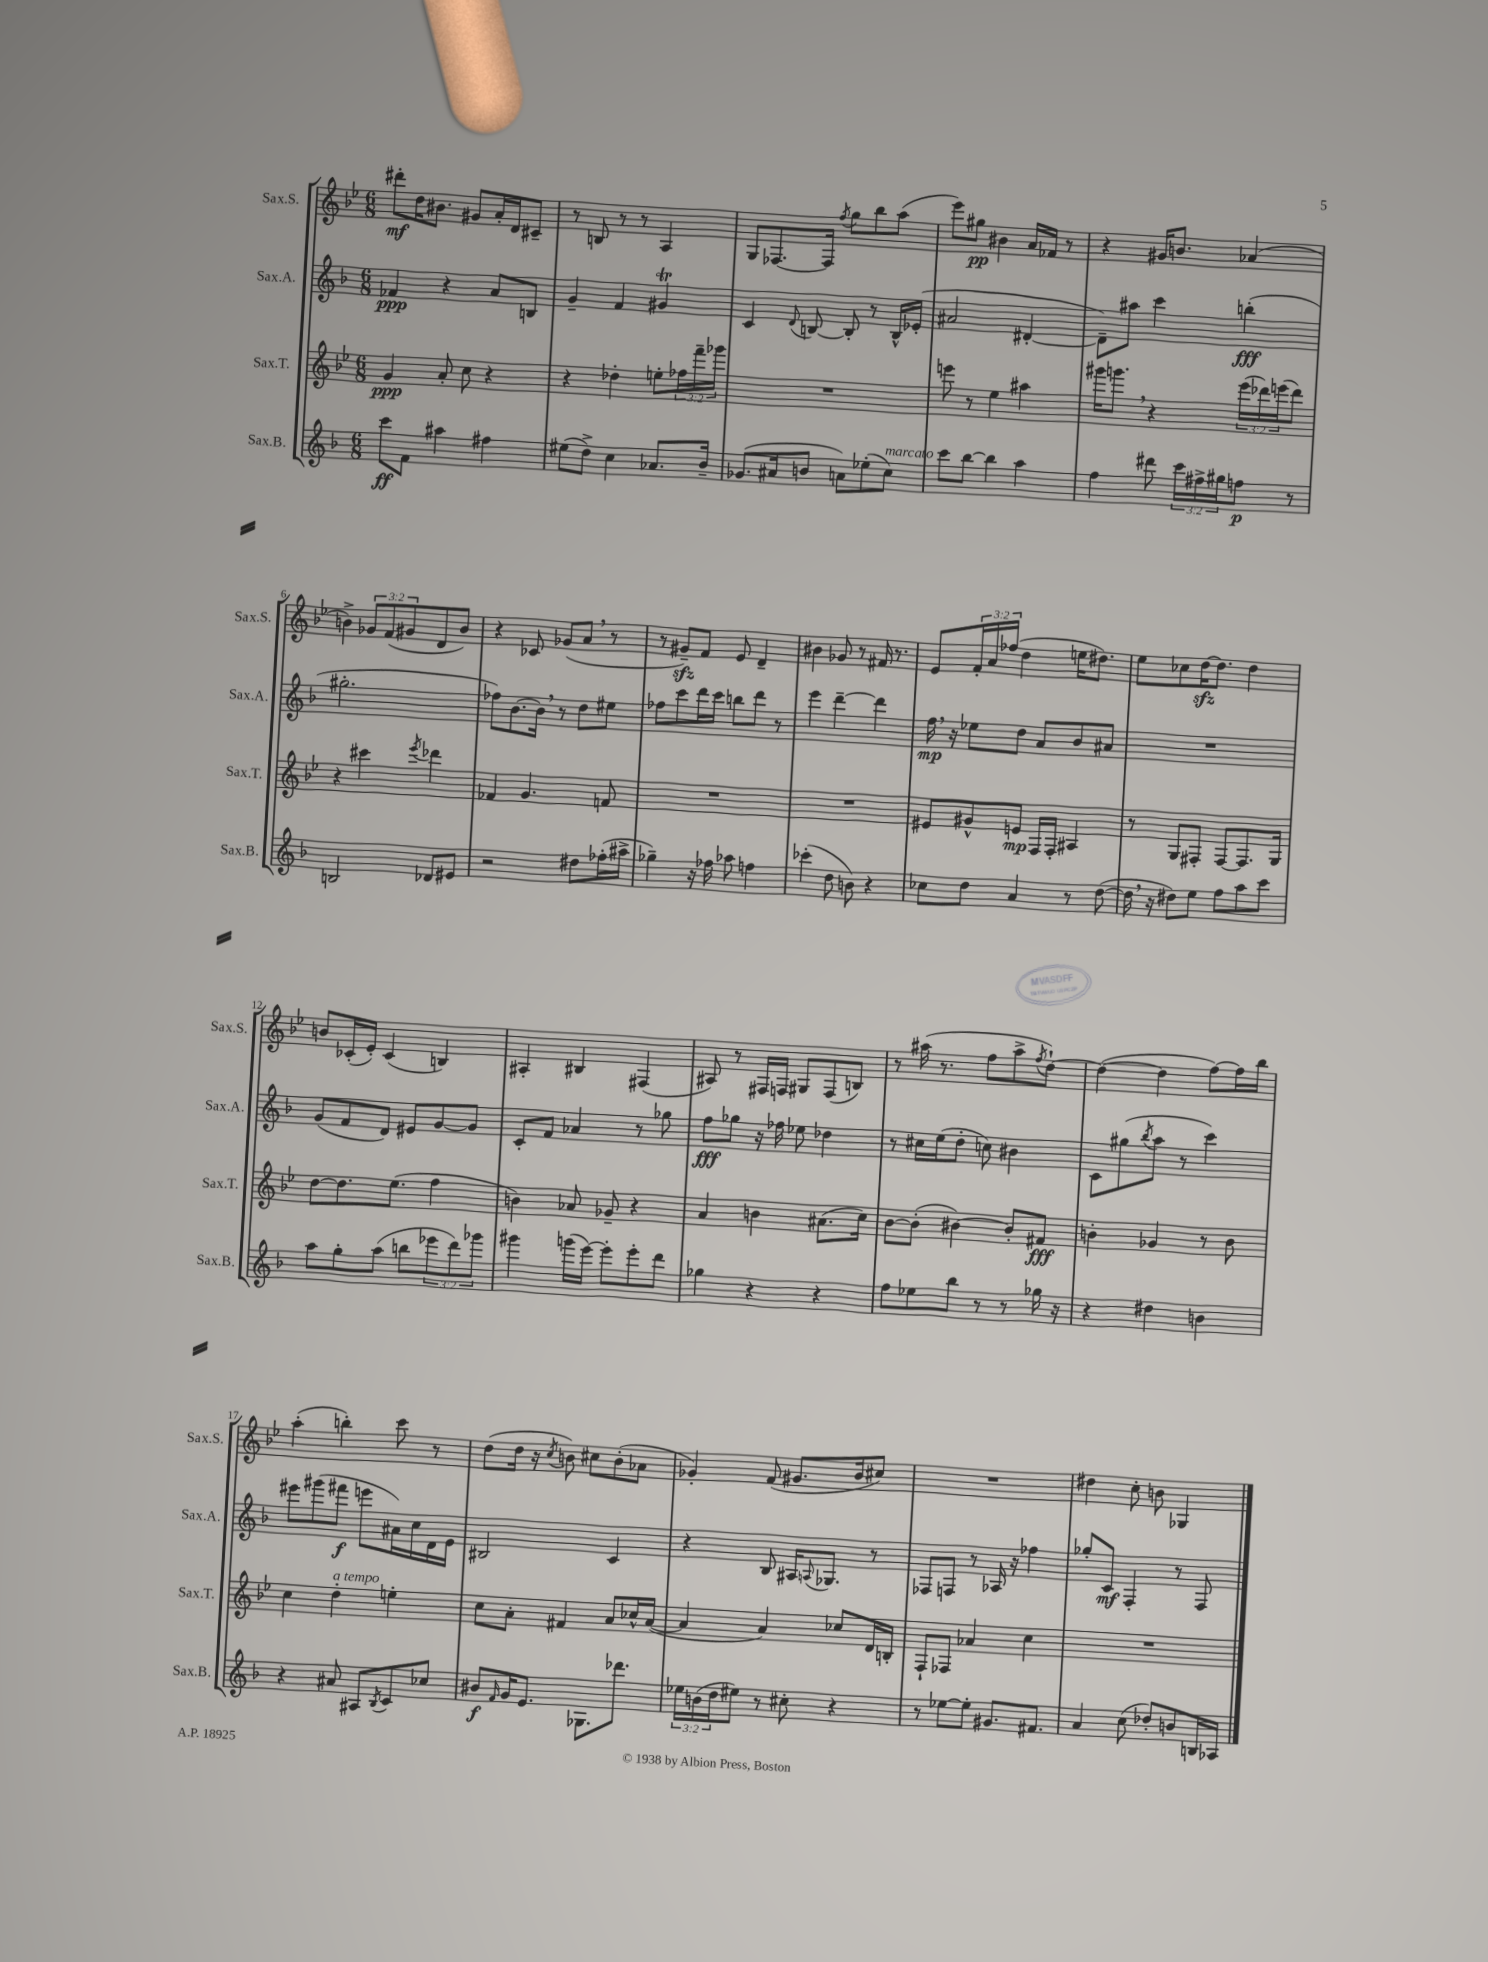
<<
\new StaffGroup <<
\new Staff = "s0" \with { instrumentName = "Sax.S." shortInstrumentName = "Sax.S." } {
    \clef treble \key bes \major \numericTimeSignature \time 6/8 \override Staff.TupletNumber.text = #tuplet-number::calc-fraction-text
    dis'''8-.\mf d''16 bis'8. gis'8 a'16-. d'16 cis'8-- |
    r8 b8 r8 r8 a4 |
    g8 fes8.~ fes16 \acciaccatura { f''8 } g''8 bes''8 a''8( |
    ees'''8) gis''8\pp bis'4 a'16 fes'16 r8 |
    r4 gis'16 b'8. aes'4( |
    b'4->) \tuplet 3/2 { ges'8 f'8( gis'8 } d'8 b'8) |
    r4 ces'8 ges'8( a'8 \breathe r8 |
    r8 gis'8--\sfz) f'8 ees'8 d'4-- |
    bis'4 ges'8 r8 fis'16 r8. |
    ees'8 \tuplet 3/2 { f'16-. a'16 fes''16( } d''4 e''16 dis''8.) |
    ees''8 ces''8 d''16~\sfz d''8. d''4 |
    b'8 ces'16-.( ees'16-.) ces'4( b4) |
    ais4-. bis4 fis4( |
    ais8) r8 fis16 f16 gis8 f8( b8) |
    r8 ais''16( r8. f''8 ais''8-> \acciaccatura { f''8 } d''8~-!) |
    d''4~( d''4 f''8~) f''16 bes''16 |
    a''4-.( b''4-.) c'''8 r8 |
    d''8( d''16 r16 \acciaccatura { c''8 } b'8) cis''8 b'8-.( aes'8 |
    ges'4-.) f'8( gis'8. bes'16 cis''8) |
    R2. |
    dis''4 c''8-. b'8 ges4 \bar "|." |
}
\new Staff = "s1" \with { instrumentName = "Sax.A." shortInstrumentName = "Sax.A." } {
    \clef treble \key f \major \numericTimeSignature \time 6/8
    fes'4\ppp r4 a'8 b8 |
    g'4-- f'4 gis'4\trill |
    c'4 \appoggiatura { d'8 } b8~ b8-. r8 b16-^ ees'16-.( |
    ais'2 dis'4~-. |
    dis'8--) ais''8 c'''4 b''4-.\fff( |
    gis''2.-. |
    fes''8) bes'8.~ bes'16 \breathe r8 d''8 eis''8 |
    fes''8 c'''8 d'''16 c'''16 b''8 d'''8 r8 |
    e'''4 d'''4~-- d'''4 |
    f''16\mp \breathe r16 ees''8 d''8 a'8 bes'8 ais'8 |
    R2. |
    g'8( f'8 d'8) eis'8 g'8~ g'8 |
    c'8-. f'8 aes'4 r8 ges''8 |
    f''8\fff ges''8 r16 fes''16 ees''8 des''4 |
    r8 cis''16 e''16( d''8-. c''8) bis'4 |
    c'8 gis''8( \acciaccatura { bes''8 } a''8 r8 c'''4) |
    eis'''8 gis'''8( fis'''8\f e'''8 ais'16) c''16 d'16 e'16 |
    bis2 c'4 |
    r4 bes8 ais16 \appoggiatura { a8 } ges8. r8 |
    fes8 f8 r8 aes16 r16 fes''4 |
    ges''8-. c'8\mf f4-. r8 f8 \bar "|." |
}
\new Staff = "s2" \with { instrumentName = "Sax.T." shortInstrumentName = "Sax.T." } {
    \clef treble \key bes \major \numericTimeSignature \time 6/8 \override Staff.TupletNumber.text = #tuplet-number::calc-fraction-text
    g'4\ppp a'8-. c''8 r4 |
    r4 des''4-. e''8-. \tuplet 3/2 { fes''16 f'''16-- ges'''16 } |
    R2. |
    e'''8 r8 ees''4 ais''4 |
    gis'''16 g'''8. \breathe r4 \tuplet 3/2 { ees'''16( des'''16) e'''16( } des'''8) |
    r4 cis'''4 \acciaccatura { ees'''8 } des'''4 |
    fes'4 g'4. f'8 |
    R2. |
    R2. |
    eis'8 gis'8-^ e'8\mp f16 f16-. ais4 |
    r8 g8 fis8-. fis8~ fis8. g16 |
    d''8~ d''8. ees''8.( f''4 |
    b'4) aes'8 ges'8-- r4 |
    a'4 b'4 ais'8.( c''16) |
    bes'8~ bes'8-.( bis'4~) bis'8-. fis'8\fff |
    b'4-. ges'4 r8 b'8 |
    c''4 d''4-.^\markup { \italic "a tempo" } e''4-. |
    c''8 a'8-. fis'4 a'8 ces''16-^ a'16~( |
    a'4 a'4) ces''8 d'16 b16-. |
    f8-! fes8 aes'4 c''4 |
    R2. \bar "|." |
}
\new Staff = "s3" \with { instrumentName = "Sax.B." shortInstrumentName = "Sax.B." } {
    \clef treble \key f \major \numericTimeSignature \time 6/8 \override Staff.TupletNumber.text = #tuplet-number::calc-fraction-text
    c'''8\ff f'8 ais''4 fis''4 |
    eis''8( d''8->) c''4 aes'8. bes'16-- |
    ges'8.( ais'16 b'8 a'8) ees''8-.( c''8^\markup { \italic "marcato" }) |
    c'''8 bes''8~ bes''4 a''4 |
    f''4 dis'''8 \tuplet 3/2 { c'''16 fis''16-> gis''16 } f''8\p r8 |
    b2 des'8 eis'8 |
    r2 dis''8 fes''16-.( ais''16-> |
    ges''4--) r16 fes''16 aes''8 f''4 |
    ces'''4-.( d''8 b'8) r4 |
    ces''8 d''8 a'4 r8 d''8~( |
    d''16 \breathe r16 dis''8) e''8 f''8 a''8 c'''8 |
    a''8 g''8-. a''8( b''8 \tuplet 3/2 { ees'''8 d'''8) ges'''8 } |
    gis'''4 g'''16( e'''16~) e'''8-. e'''8-. d'''8 |
    ges''4 r4 r4 |
    f''8 ees''8 bes''8 r8 r8 ges''16 r16 |
    r4 dis''4 b'4 |
    r4 ais'8 ais8 \acciaccatura { bes8 } c'8 ces''8 |
    bis'8\f \grace { f'16 } g'16 e'8. ges8. des'''8. |
    \tuplet 3/2 { ees''16 b'16( d''16 } eis''8) r8 cis''8-. r4 |
    r8 ees''8~ ees''8-. gis'8. fis'8. |
    a'4 c''8( des''8-.) b'8 b16 aes16 \bar "|." |
}
>>
>>
